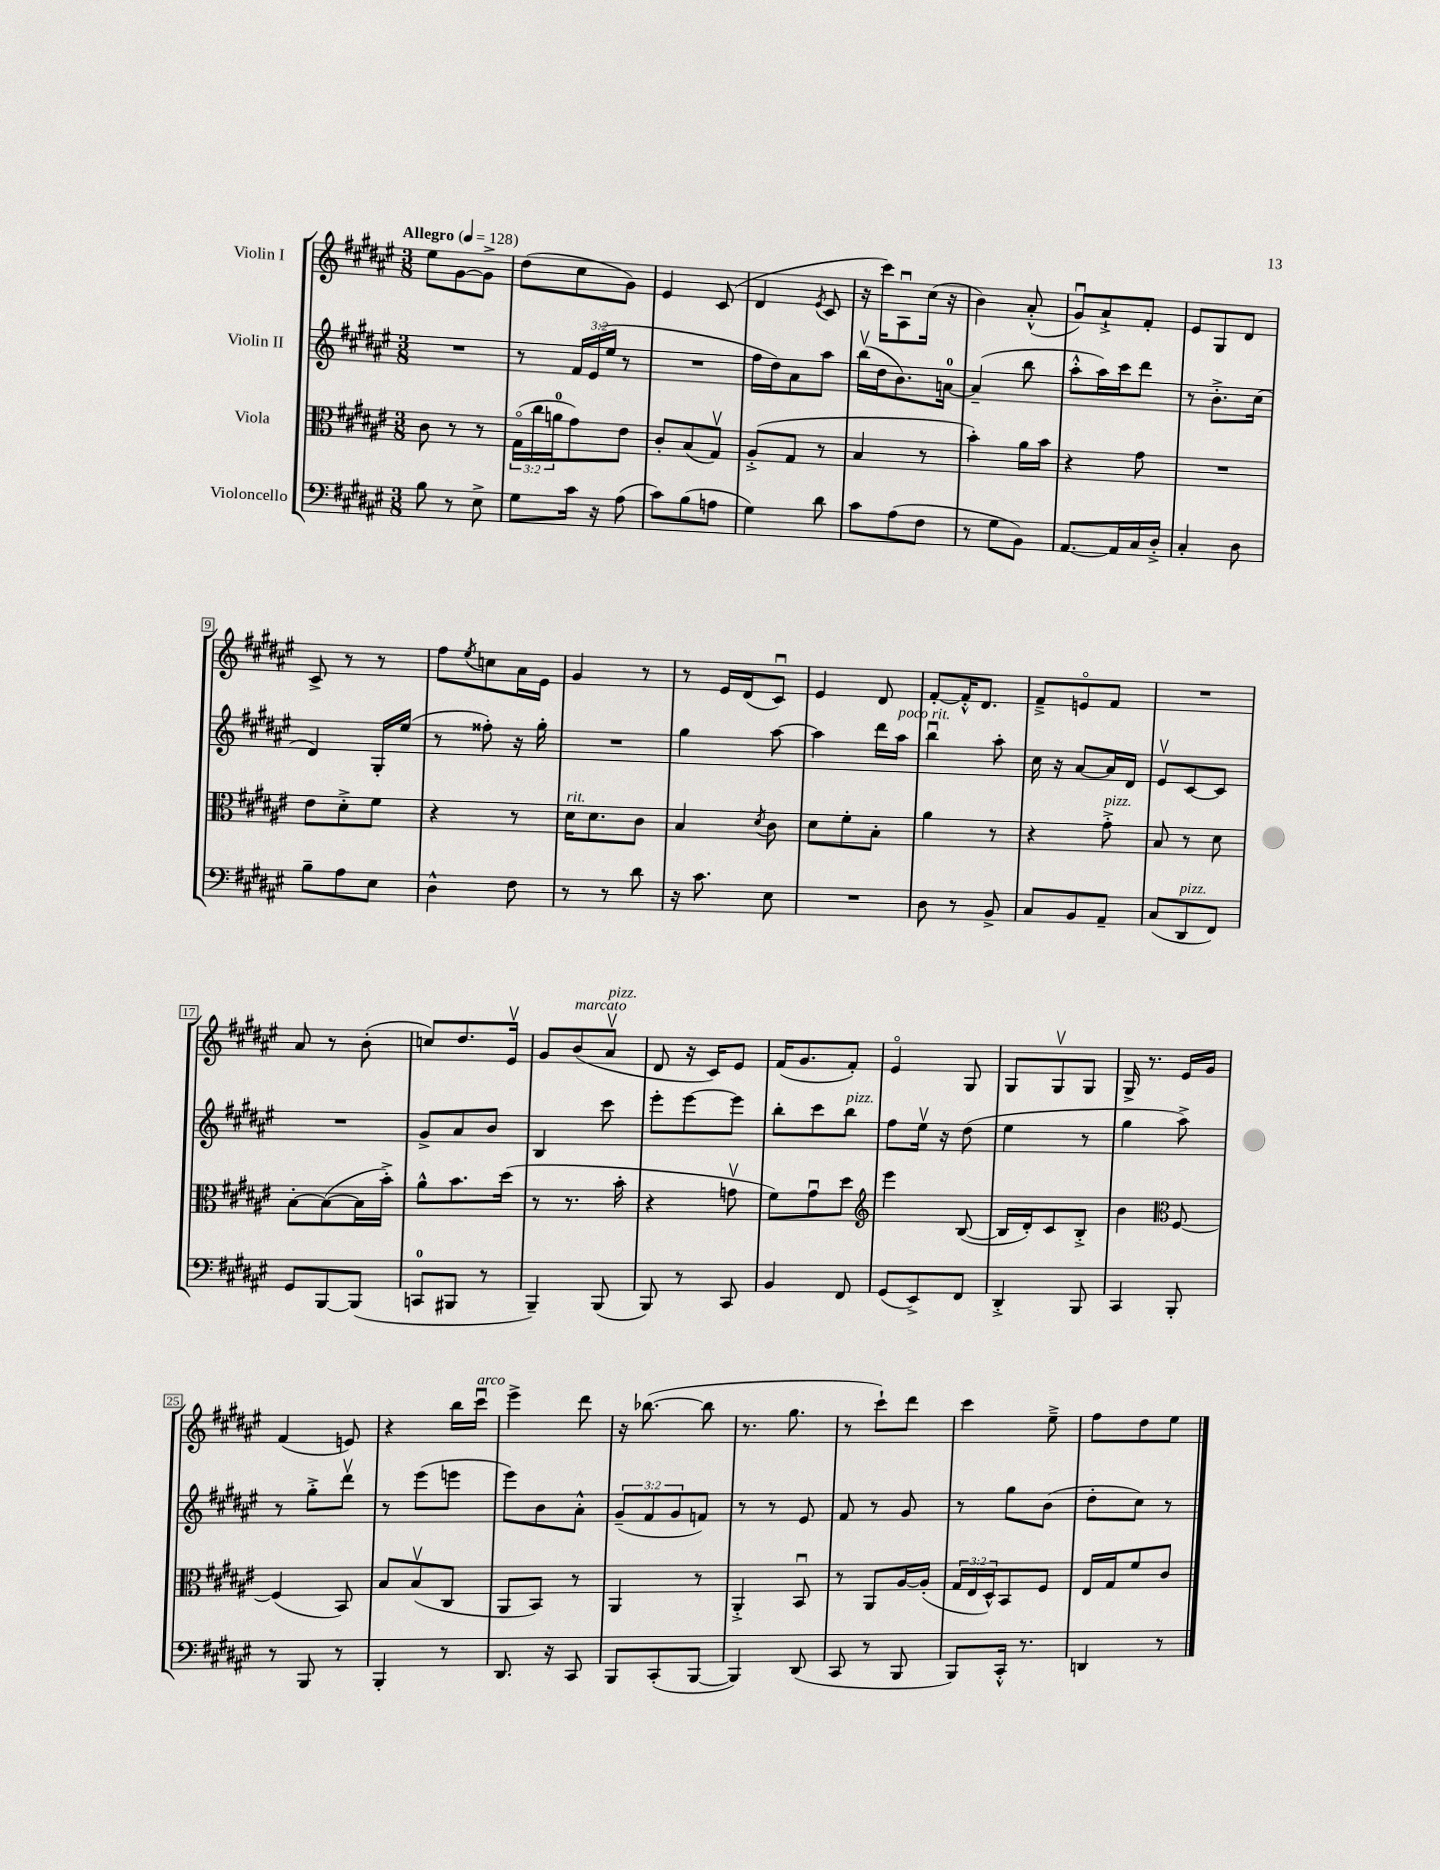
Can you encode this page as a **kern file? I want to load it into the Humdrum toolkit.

**kern	**kern	**kern	**kern
*staff4	*staff3	*staff2	*staff1
*clefF4	*clefC3	*clefG2	*clefG2
*k[f#c#g#d#a#e#]	*k[f#c#g#d#a#e#]	*k[f#c#g#d#a#e#]	*k[f#c#g#d#a#e#]
*M3/8	*M3/8	*M3/8	*M3/8
*MM128	*MM128	*MM128	*MM128
8B	8c#	4.r	8ee#
8r	8r	.	[8g#
8E#^	8r	.	8g#^]
=	=	=	=
8G#	(24G#o	8r	(8dd#
.	24cc#	.	.
.	24a	.	.
16c#	8g#)	24f#	8cc#
.	.	(24e#	.
16r	.	.	.
.	.	24ee#	.
(8A#	8e#	8r	8g#)
=	=	=	=
8c#)	8c#'	4.r	4e#
(8B	(8B	.	.
8A	8G#v)	.	(8c#
=	=	=	=
4G#)	(8A#'^	16ff#	4d#
.	.	16dd#)	.
.	8G#	8a#	.
.	.	.	8qe#
8d#	8r	8aa#	8c#
=	=	=	=
8c#	4B	(16bbv	16r
.	.	16dd#	16ccc#)
(8A#	.	8.b)	8A#u
8F#	8r	.	(16cc#
.	.	[16a	16r
=	=	=	=
8r	4b')	(4a~]	4b)
8G#	.	.	.
8BB)	16a#	8bb	(8a#'^^
.	16b	.	.
=	=	=	=
[8.AA#	4r	8aa#'^^	8g#u)
.	.	16aa#)	8a#`^
16AA#]	.	16ccc#	.
16C#	8g#	8ddd#	8f#'
16D#'^	.	.	.
=	=	=	=
4C#'	4.r	8r	8e#
.	.	8.b'^	8G#
8D#	.	.	8d#
.	.	(16cc#	.
=	=	=	=
8B~	8e#	4d#)	8c#^
8A#	8d#'^	.	8r
8E#	8f#	16G#'	8r
.	.	(16ee#	.
=	=	=	=
4D#^^	4r	8r	8ff#
.	.	.	8qee#
.	.	8ff##')	8cc
8F#	8r	16r	16a#
.	.	16gg#'	16e#
=	=	=	=
8r	16d#	4.r	4g#
.	8.d#	.	.
8r	.	.	.
8d#	8c#	.	8r
=	=	=	=
16r	4B	4gg#	8r
8.c#	.	.	.
.	.	.	16e#
.	.	.	(16d#
.	8qd#	.	.
8E#	8c#	[8aa#	8c#u)
=	=	=	=
4.r	8d#	4aa#]	4e#
.	8f#'	.	.
.	8B'	16ddd#	8d#
.	.	16aa#	.
=	=	=	=
8D#	4a#	4bbu	[8f#'
8r	.	.	16f#'^^]
.	.	.	8.d#
8BB^	8r	8aa#'	.
=	=	=	=
8C#	4r	16cc#	8f#~^
.	.	16r	.
8BB	.	[8a#	8eo
8AA#~	8g#'^	16a#]	8f#
.	.	16d#	.
=	=	=	=
(8C#	8B	8e#v	4.r
8DD#	8r	[8c#	.
8FF#)	8d#	8c#]	.
=	=	=	=
8GG#	[8B'	4.r	8a#
[8BBB	(8B_	.	8r
(8BBB]	16B]	.	(8b'
.	16b'^)	.	.
=	=	=	=
8CC	8a#^^	8g#^	8cc)
8BBB#	8.b	8a#	8.dd#
8r	.	8b	.
.	(16dd#	.	16e#v
=	=	=	=
4BBB~)	8r	4B	8g#
.	8.r	.	(8b
(8BBB	.	8ccc#	8a#v
.	16b'	.	.
=	=	=	=
8BBB)	4r	8eee#'	8d#
8r	.	[8eee#	16r
.	.	.	16c#)
8CC#	8gv	8eee#]	8e#
=	=	=	=
4BB	8f#)	8bb'	(16f#
.	.	.	8.g#
.	8g#u	8ccc#	.
8FF#	8dd#	8bb	8f#')
=	=	=	=
*	*clefG2	*	*
(8GG#	4eee#	8ff#	4e#o
8EE#^)	.	16ee#v	.
.	.	16r	.
8FF#	([8B	(8dd#	8G#
=	=	=	=
4DD#'^	16B]	4ee#	8G#
.	16d#')	.	.
.	8c#	.	8G#v
8BBB	8B'^	8r	8G#
=	=	=	=
4CC#	4b	4gg#	16G#^
.	.	.	8.r
*	*clefC3	*	*
8BBB'	[8F#	8aa#^)	16e#
.	.	.	16g#
=	=	=	=
8r	(4F#]	8r	(4f#
8BBB	.	8gg#'^	.
8r	8BB)	8ddd#v	8e)
=	=	=	=
4BBB'	8B	8r	4r
.	(8Bv	(8eee#	.
8r	8C#	8eee	16bb
.	.	.	16ccc#u
=	=	=	=
8.DD#	8AA#	8eee#)	4eee#^
.	8BB)	8b	.
16r	.	.	.
8CC#	8r	8a#'^^	8ddd#
=	=	=	=
8BBB	4AA#	(12g#~	16r
.	.	.	([8.bb-
.	.	12f#	.
(8CC#'	.	.	.
.	.	12g#	.
[8BBB	8r	8f)	8bb-]
=	=	=	=
4BBB])	4AA#'^	8r	8.r
.	.	8r	.
.	.	.	8.gg#
(8DD#	8BBu	8e#	.
=	=	=	=
8CC#	8r	8f#	8r
8r	8AA#	8r	8ccc#`)
8BBB	[16A#	8g#	8ddd#
.	(16A#']	.	.
=	=	=	=
8BBB)	24G#	8r	4ccc#
.	24E#	.	.
.	24D#^^)	.	.
16CC#'^^	8BB	8gg#	.
8.r	.	.	.
.	8F#	(8b	8ee#~^
=	=	=	=
4DD	16E#	8dd#'	8ff#
.	16G#	.	.
.	8f#	8cc#)	8dd#
8r	8c#	8r	8ee#
==	==	==	==
*-	*-	*-	*-
